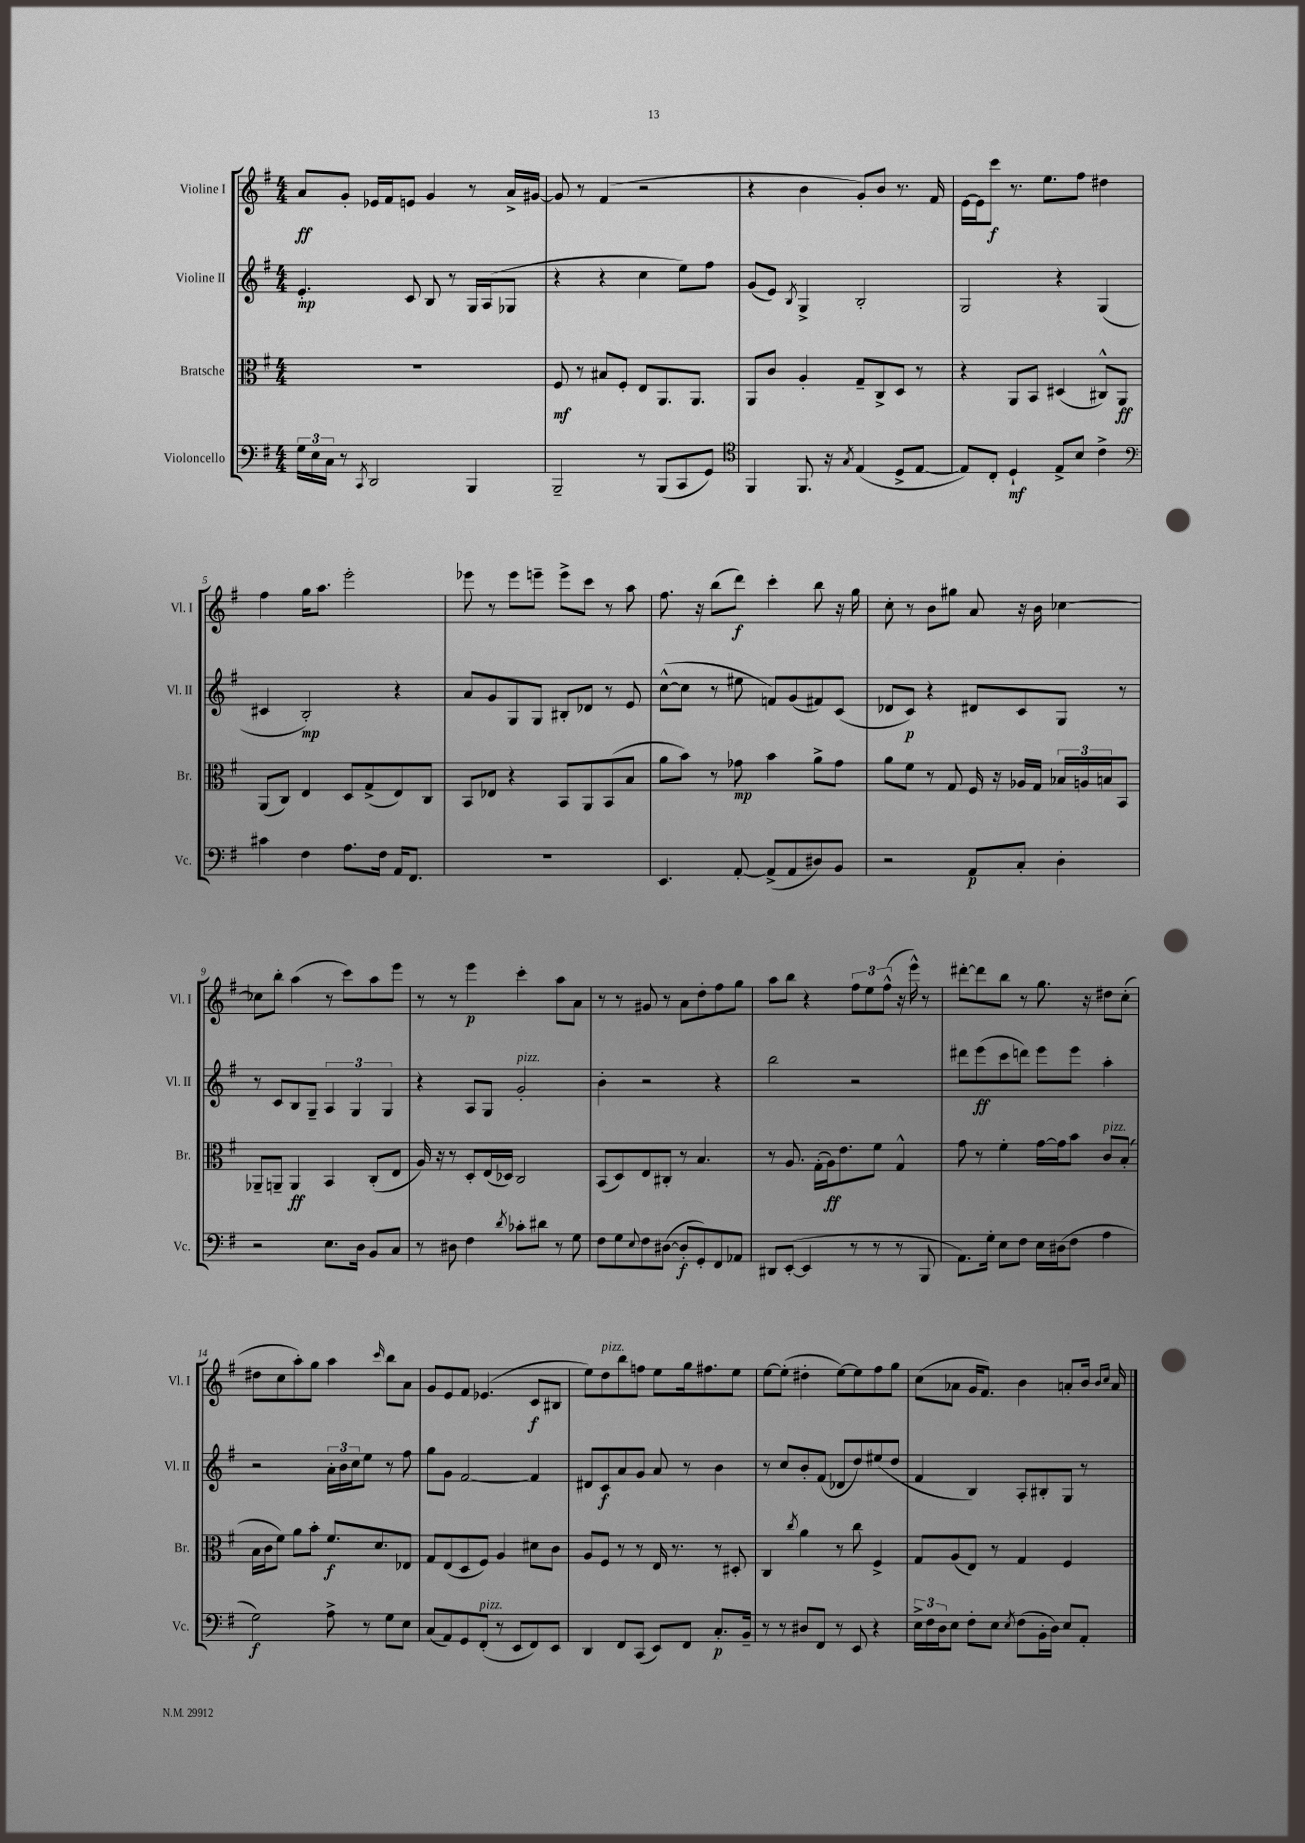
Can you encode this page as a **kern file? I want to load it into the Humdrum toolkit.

**kern	**dynam	**kern	**dynam	**kern	**dynam	**kern	**dynam
*part4	*part4	*part3	*part3	*part2	*part2	*part1	*part1
*staff4	*staff4	*staff3	*staff3	*staff2	*staff2	*staff1	*staff1
*I"Violoncello	*	*I"Bratsche	*	*I"Violine II	*	*I"Violine I	*
*I'Vc.	*	*I'Br.	*	*I'Vl. II	*	*I'Vl. I	*
*clefF4	*	*clefC3	*	*clefG2	*	*clefG2	*
*k[f#]	*	*k[f#]	*	*k[f#]	*	*k[f#]	*
*M4/4	*	*M4/4	*	*M4/4	*	*M4/4	*
=1	=1	=1	=1	=1	=1	=1	=1
24G\LL	.	1r	.	4.e'/	mp	8a/L	ff
24E\	.	.	.	.	.	.	.
24C\JJ	.	.	.	.	.	.	.
8r	.	.	.	.	.	8g'/J	.
8qCC/	.	.	.	.	.	.	.
2DD/	.	.	.	.	.	16e-X/LL	.
.	.	.	.	.	.	16f#/J	.
.	.	.	.	8c/	.	8en/J	.
.	.	.	.	8B/	.	4g/	.
.	.	.	.	8r	.	.	.
4BBB/	.	.	.	16G/LL	.	8r	.
.	.	.	.	(16A/J	.	.	.
.	.	.	.	8G-X/J	.	16a^/LL	.
.	.	.	.	.	.	[16g#X/JJ	.
=2	=2	=2	=2	=2	=2	=2	=2
2BBB~/	.	8F#/	mf	4r	.	8g#/]	.
.	.	8r	.	.	.	8r	.
.	.	8B#X/L	.	4r	.	(4f#/	.
.	.	8F#'/J	.	.	.	.	.
8r	.	8E/L	.	4cc\	.	2r	.
(8BBB/L	.	8.AA/	.	.	.	.	.
8CC/	.	.	.	8ee\L)	.	.	.
.	.	8.AA/J	.	.	.	.	.
8GG/J)	.	.	.	8ff#\J	.	.	.
=3	=3	=3	=3	=3	=3	=3	=3
*clefC4	*	*	*	*	*	*	*
4FF#/	.	8AA/L	.	(8g/L	.	4r	.
.	.	8c/J	.	8e/J)	.	.	.
.	.	.	.	8qB/	.	.	.
8.FF#/	.	4A'/	.	4G^/	.	4b\	.
16r	.	.	.	.	.	.	.
8qG/	.	.	.	.	.	.	.
(4E/	.	8G~/L	.	2B'/	.	8g'/L)	.
.	.	8C^/	.	.	.	8b/J	.
8D^/L	.	8D/J	.	.	.	8.r	.
[8E/J	.	8r	.	.	.	.	.
.	.	.	.	.	.	16f#/	.
=4	=4	=4	=4	=4	=4	=4	=4
8E/L])	.	4r	.	2G/	.	[16e\LL	.
.	.	.	.	.	.	16e\J]	.
8C'/J	.	.	.	.	.	8ccc\J	f
4D`/	mf	8AA/L	.	.	.	8.r	.
.	.	8BB/J	.	.	.	.	.
.	.	.	.	.	.	8.ee\L	.
8E^/L	.	(4D#X/	.	4r	.	.	.
8B/J	.	.	.	.	.	8ff#\J	.
4c^\	.	8C#X^^/L)	.	(4G/	.	4dd#X\	.
.	.	8AA/J	ff	.	.	.	.
!!LO:LB:g=z
=5	=5	=5	=5	=5	=5	=5	=5
*clefF4	*	*	*	*	*	*	*
4c#X\	.	(8AA/L	.	4c#X/	.	4ff#\	.
.	.	8C/J)	.	.	.	.	.
4F#\	.	4E/	.	2B'/)	mp	16gg\KL	.
.	.	.	.	.	.	8.aa\J	.
8.A\L	.	8D/L	.	.	.	2eee'\	.
.	.	(8G^/	.	.	.	.	.
16F#\Jk	.	.	.	.	.	.	.
16AA/KL	.	8E/)	.	4r	.	.	.
8.FF#/J	.	.	.	.	.	.	.
.	.	8C/J	.	.	.	.	.
=6	=6	=6	=6	=6	=6	=6	=6
1r	.	8BB/L	.	8a/L	.	8eee-X\	.
.	.	8E-X/J	.	8g/	.	8r	.
.	.	4r	.	8G/	.	8eee-\L	.
.	.	.	.	8G/J	.	8eeen~\J	.
.	.	8BB/L	.	8B#X'/L	.	8eee^\L	.
.	.	8AA/	.	8d-X/J	.	8ccc\J	.
.	.	(8BB/	.	8r	.	8r	.
.	.	8B/J	.	8e/	.	8aa\	.
=7	=7	=7	=7	=7	=7	=7	=7
4.EE/	.	8a\L	.	([8cc^^\L	.	8.ff#\	.
.	.	8b\J)	.	8cc\J]	.	.	.
.	.	.	.	.	.	16r	.
.	.	8r	.	8r	.	(8bb\L	.
[8AA'/	.	8g-X\	mp	8ee#X\	.	8ddd\J)	f
(8AA^/L]	.	4b\	.	8fn/L)	.	4ccc'\	.
8AA/	.	.	.	(8g/	.	.	.
8D#X/)	.	8a^\L	.	8f#X/)	.	8bb\	.
8BB/J	.	8g-\J	.	(8c/J	.	16r	.
.	.	.	.	.	.	16gg\	.
=8	=8	=8	=8	=8	=8	=8	=8
2r	.	8a\L	.	8d-X/L	.	8cc'\	.
.	.	8f#\J	.	8c/J)	p	8r	.
.	.	8r	.	4r	.	8b\L	.
.	.	8G/	.	.	.	8gg#X\J	.
8AA/L	p	16F#/	.	8d#X/L	.	8a/	.
.	.	16r	.	.	.	.	.
8C'/J	.	16A-X/LL	.	8c/	.	16r	.
.	.	16G/JJ	.	.	.	16b\	.
4D'\	.	24B-X/LL	.	8G/J	.	[4cc-X\	.
.	.	24An/	.	.	.	.	.
.	.	24Bn/J	.	.	.	.	.
.	.	8BB/J	.	8r	.	.	.
!!LO:LB:g=z
=9	=9	=9	=9	=9	=9	=9	=9
2r	.	8AA-X~/L	.	8r	.	8cc-X\L]	.
.	.	8AAn~/J	.	8c/L	.	8bb'\J	.
.	.	4AA/	ff	8B/	.	(4aa\	.
.	.	.	.	8G~/J	.	.	.
8.E\L	.	4BB/	.	6A/	.	8r	.
.	.	.	.	.	.	8ccc\L)	.
.	.	.	.	6G/	.	.	.
16D\Jk	.	.	.	.	.	.	.
8BB/L	.	(8C'/L	.	.	.	8aa\	.
.	.	.	.	6G/	.	.	.
8C/J	.	8E/J	.	.	.	8eee\J	.
=10	=10	=10	=10	=10	=10	=10	=10
8r	.	16A/)	.	4r	.	8r	.
.	.	16r	.	.	.	.	.
8D#X\	.	8r	.	.	.	8r	.
4F#\	.	8D'/L	.	8A/L	.	4eee\	p
.	.	(16E/L	.	8G/J	.	.	.
.	.	16D-X/JJ)	.	.	.	.	.
8qd/	.	.	.	.	.	.	.
!	!	!	!	!LO:TX:a:i:t=pizz.	!	!	!
8c-X'\L	.	2C/	.	2g'/	.	4ccc'\	.
8d#X\J	.	.	.	.	.	.	.
8r	.	.	.	.	.	8aa\L	.
8G\	.	.	.	.	.	8a\J	.
=11	=11	=11	=11	=11	=11	=11	=11
8F#\L	.	(8BB/L	.	4b'\	.	8r	.
8G\	.	8D/)	.	.	.	8r	.
8qqE/	.	.	.	.	.	.	.
8F#\	.	8E/	.	2r	.	8g#X/	.
([8D#X\J	.	8C#X'/J	.	.	.	8r	.
8D#'/L]	f	8r	.	.	.	8a\L	.
8GG'/)	.	4.B/	.	.	.	8dd'\	.
8FF#/	.	.	.	4r	.	8ff#\	.
8AA-X/J	.	.	.	.	.	8gg\J	.
=12	=12	=12	=12	=12	=12	=12	=12
8DD#X/L	.	8r	.	2bb\	.	8aa\L	.
([8EE'/J	.	8.A/	.	.	.	8bb\J	.
4EE/]	.	.	.	.	.	4r	.
.	.	(16G'\LL	.	.	.	.	.
.	.	16A\J)	ff	.	.	.	.
.	.	8.e\	.	.	.	.	.
8r	.	.	.	2r	.	12ff#\L	.
.	.	.	.	.	.	12ee\	.
8r	.	8f#\J	.	.	.	.	.
.	.	.	.	.	.	(12ff#^^\J	.
8r	.	4G^^/	.	.	.	16r	.
.	.	.	.	.	.	16eee^^\)	.
8BBB/	.	.	.	.	.	8r	.
=13	=13	=13	=13	=13	=13	=13	=13
8.AA\L)	.	8g\	.	8ddd#X\L	.	[8ddd#X'\L	.
.	.	8r	.	(8eee\	ff	8ddd#\]	.
16G'\Jk	.	.	.	.	.	.	.
8E\L	.	4f#'\	.	8ccc\	.	8bb\J	.
8F#\J	.	.	.	8dddn\J)	.	8r	.
16E\LL	.	[16g\LL	.	8eee\L	.	8.gg\	.
(16D#X\J	.	16g\J]	.	.	.	.	.
8F#\J	.	8b\J	.	8eee\J	.	.	.
.	.	.	.	.	.	16r	.
!	!	!LO:TX:a:i:t=pizz.	!	!	!	!	!
4A\	.	8c/L	.	4aa'\	.	8dd#X\L	.
.	.	(8B'/J	.	.	.	(8cc'\J	.
!!LO:LB:g=z
=14	=14	=14	=14	=14	=14	=14	=14
2G\)	f	16B\LL	.	2r	.	8dd#X\L	.
.	.	16c\J	.	.	.	.	.
.	.	8f#\J)	.	.	.	8cc\	.
.	.	8a\L	.	.	.	8aa'\)	.
.	.	8b'\J	.	.	.	8gg\J	.
8A^\	.	8.f#/L	f	24a'\LL	.	4aa\	.
.	.	.	.	24b\	.	.	.
.	.	.	.	24cc\J	.	.	.
8r	.	.	.	8ee\J	.	.	.
.	.	8.d/	.	.	.	.	.
.	.	.	.	.	.	16qqccc/	.
8G\L	.	.	.	8r	.	8bb\L	.
8E\J	.	8E-X/J	.	8ff#\	.	8a\J	.
=15	=15	=15	=15	=15	=15	=15	=15
(8C/L	.	8G/L	.	8gg\L	.	8g/L	.
8AA/)	.	(8E/	.	8g\J	.	8e/	.
8GG/	.	8D/	.	[2f#/	.	8f#/J	.
!LO:TX:a:i:t=pizz.	!	!	!	!	!	!	!
(8FF#'/J	.	8F#/J)	.	.	.	(4.e-X/	.
8r	.	4A/	.	.	.	.	.
8EE/L	.	.	.	.	.	.	.
8FF#/)	.	8d#X\L	.	4f#/]	.	8c/L	f
8EE/J	.	8c\J	.	.	.	8B#X/J	.
=16	=16	=16	=16	=16	=16	=16	=16
4DD/	.	8A/L	.	8d#X/L	.	8ee\L)	.
!	!	!	!	!	!	!LO:TX:a:i:t=pizz.	!
.	.	8F#/J	.	8c/	f	8dd\	.
8FF#/L	.	8r	.	8a/	.	8bb\	.
(8CC/J	.	8r	.	8g/J	.	8ffn\J	.
8EE/L)	.	16E/	.	8a/	.	8ee\L	.
.	.	8.r	.	.	.	.	.
8FF#/J	.	.	.	8r	.	16gg\k	.
.	.	.	.	.	.	8.ff#X\	.
8.C'/L	p	8r	.	4b\	.	.	.
.	.	8D#X'/	.	.	.	8ee\J	.
16BB~/Jk	.	.	.	.	.	.	.
=17	=17	=17	=17	=17	=17	=17	=17
8r	.	4C/	.	8r	.	[8ee\L	.
8r	.	.	.	8cc/L	.	(8ee'\J]	.
.	.	8qcc/	.	.	.	.	.
8D#X/L	.	4a\	.	8b'/	.	4dd#X'\	.
8FF#/J	.	.	.	(8f#/J	.	.	.
8r	.	8r	.	8d-X/L	.	[8ee\L)	.
8EE/	.	8cc\	.	8dd/)	.	8ee\]	.
4r	.	4F#^/	.	(8ee#X/	.	8ff#\	.
.	.	.	.	8dd/J	.	8gg\J	.
=18	=18	=18	=18	=18	=18	=18	=18
24E^\LL	.	8G/L	.	4f#/	.	(8cc\L	.
24F#\	.	.	.	.	.	.	.
24D\J	.	.	.	.	.	.	.
8E\J	.	(8A/	.	.	.	8a-X\J	.
8F#'\L	.	8E/J)	.	4B/)	.	16g/KL	.
.	.	.	.	.	.	8.f#/J)	.
8E\J	.	8r	.	.	.	.	.
8qE/	.	.	.	.	.	.	.
(8F#\L	.	4G/	.	8A'/L	.	4b\	.
16BB'\L	.	.	.	8B#X'/	.	.	.
16D\JJ)	.	.	.	.	.	.	.
8E/L	.	4F#/	.	8G/J	.	8an'/L	.
8AA'/J	.	.	.	8r	.	16b/Jk	.
.	.	.	.	.	.	16qqb/LL	.
.	.	.	.	.	.	16qqcc/JJ	.
.	.	.	.	.	.	16a/	.
==	==	==	==	==	==	==	==
*-	*-	*-	*-	*-	*-	*-	*-
